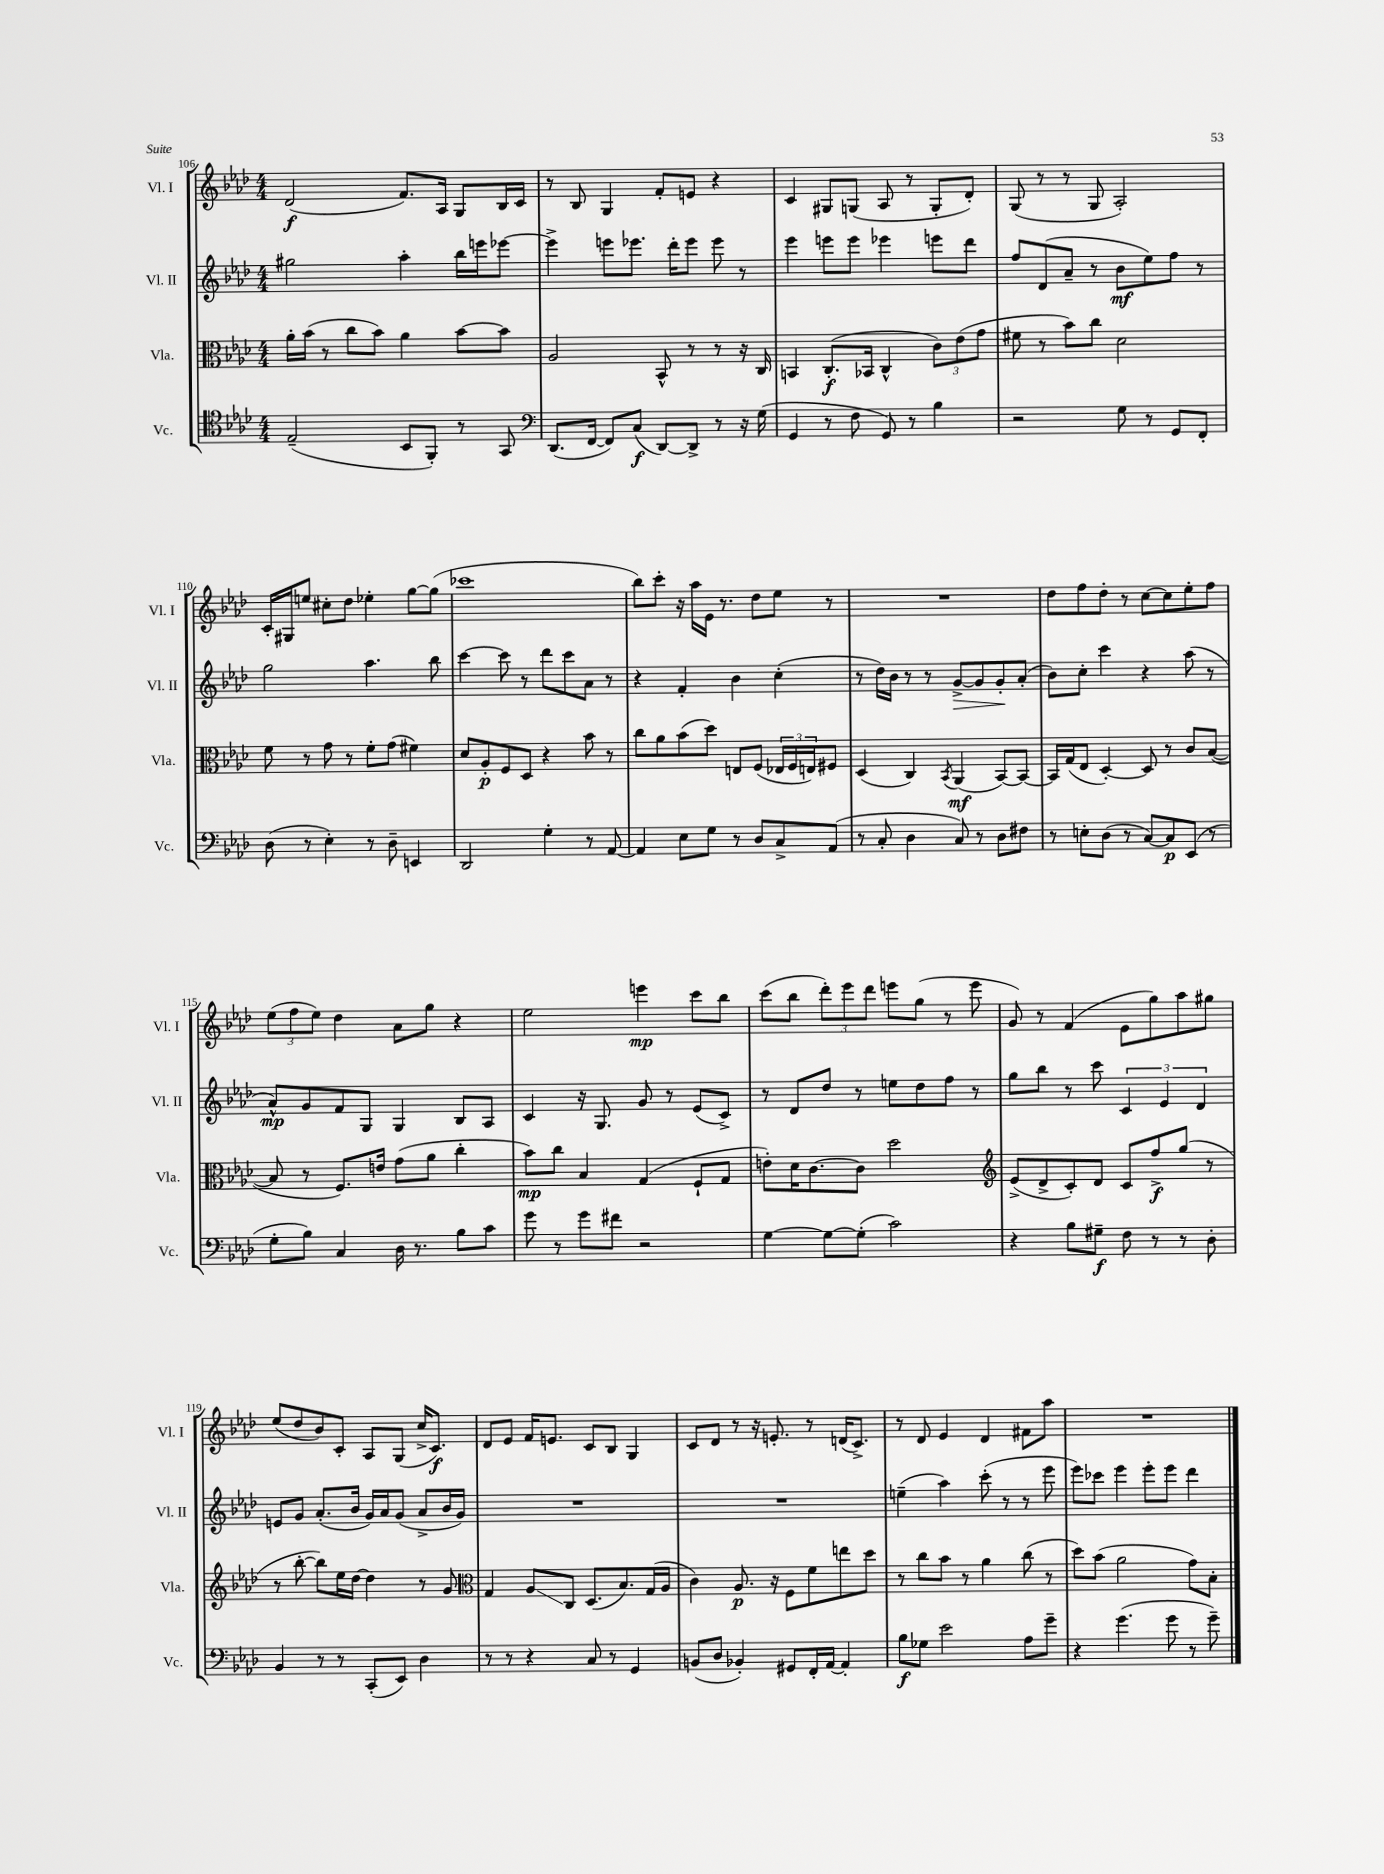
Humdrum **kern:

**kern	**kern	**kern	**kern
*staff4	*staff3	*staff2	*staff1
*clefC4	*clefC3	*clefG2	*clefG2
*k[b-e-a-d-]	*k[b-e-a-d-]	*k[b-e-a-d-]	*k[b-e-a-d-]
*M4/4	*M4/4	*M4/4	*M4/4
(2E-~/	16a-'\LL	2gg#\	(2d-/
.	(16b-\JJ	.	.
.	8r	.	.
.	8cc\L	.	.
.	8b-\J)	.	.
8BB-/L	4a-\	4aa-'\	8.f/L)
8FF'/J)	.	.	.
.	.	.	16A-/Jk
8r	[8b-\L	16bb-\LL	8G/L
.	.	16eee\J	.
8GG/	8b-\]J	[8eee-\J	16B-/L
.	.	.	16c/JJ
=	=	=	=
*clefF4	*	*	*
(8.DD-/L	2A-/	4eee-^\]	8r
.	.	.	8B-/
[16FF/Jk	.	.	.
8FF/]L)	.	8eee\L	4G/
(8C/J	.	8.eee-\J	.
[8DD-/L)	8BB-^^/	.	8f'/L
.	.	16ddd-'\LK	.
8DD-^/]J	8r	8eee-\J	8e/J
8r	8r	8eee-\	4r
16r	16r	8r	.
(16G\	16C/	.	.
=	=	=	=
4GG/	4BB/	4eee-\	4c/
8r	(8.C'/L	8eee\L	8G#/L
8F\	.	8eee\J	(8G/J
.	16BB-/Jk	.	.
8GG/)	4C^^/	4eee-\	8A-/
8r	.	.	8r
4B-\	12c\L)	8eee\L	8G'/L
.	(12e-\	.	.
.	.	8ddd-\J	8d-'/J)
.	12g\J	.	.
=	=	=	=
2r	8f#\	8ff/L	(8G/
.	8r	(8d-/	8r
.	8b-\L)	8a-~/J	8r
.	8cc\J	8r	8G/
8G\	2d-\	8b-\L	2A-'/)
8r	.	8ee-\)	.
8GG/L	.	8ff\J	.
8FF'/J	.	8r	.
=	=	=	=
(8D-\	8f\	2gg\	16c'/LL
.	.	.	16G#/J
8r	8r	.	8ee/J
4E-'\)	8g\	.	8cc#'\L
.	8r	.	8dd-\J
8r	8f'\L	4.aa-\	4ee-'\
8D-~\	(8g\J	.	.
4EE/	4f#\)	.	[8gg\L
.	.	8bb-\	(8gg\]J
=	=	=	=
2DD-/	8d-/L	[4ccc\	1ccc-
.	8A-'/	.	.
.	8F/	8ccc\]	.
.	8D-/J	8r	.
4G'\	4r	8ddd-\L	.
.	.	8ccc\	.
8r	8b-\	8a-\J	.
[8AA-/	8r	8r	.
=	=	=	=
4AA-/]	8cc\L	4r	8bb-\L)
.	8a-\	.	8ccc'\J
8E-\L	(8b-\	4f'/	16r
.	.	.	16aa-\LL
8G\J	8dd-\J)	.	16e-\JJ
.	.	.	8.r
8r	8E/L	4b-\	.
8D-/L	(8F/J	.	8dd-\L
8C^/	24E-/LL	(4cc'\	8ee-\J
.	24F/	.	.
.	24E/J)	.	.
(8AA-/J	8F#/J	.	8r
=	=	=	=
8r	(4D-/	8r	1r
8C'/	.	16dd-\LL)	.
.	.	16b-\JJ	.
4D-\	4C/)	8r	.
.	.	8r	.
.	8qBB-/	.	.
8C/)	(4AA-/	[8g^/L	.
8r	.	8g/]	.
8D-\L	[8BB-/L)	8g'/	.
8F#\J	8BB-/_J	(8a-'/J	.
=	=	=	=
8r	16BB-/]LL	8b-\L)	8dd-\L
.	(16G/J	.	.
8E'\L	8E-/J	8cc'\J	8ff\
(8D-\J	[4D-'/)	4ccc\	8dd-'\J
8r	.	.	8r
[8C/L)	8D-/]	4r	[8cc\L
8C/]	8r	.	8cc\]
(8EE-/J	8c/L	(8aa-\	8ee-'\
8r	([8B-/J	8r	8ff\J
=	=	=	=
8G'\L	8B-/]	8a-^^/L)	(12ee-\L
.	.	.	12ff\
8B-\J)	8r	8g/	.
.	.	.	12ee-\J)
4C/	8.F/L)	8f/	4dd-\
.	.	8G/J	.
.	16e/Jk	.	.
16D-\	(8g\L	4G/	8a-\L
8.r	.	.	.
.	8a-\J	.	8gg\J
8B-\L	4cc'\	8B-/L	4r
8c\J	.	8A-/J	.
=	=	=	=
8g\	8b-\L)	4c/	2ee-\
8r	8cc\J	.	.
8g\L	4B-/	16r	.
.	.	8.G/	.
8f#\J	.	.	.
2r	(4G/	8g/	4eee\
.	.	8r	.
.	8F`/L	(8e-/L	8ccc\L
.	8G/J	8c^/J)	8bb-\J
=	=	=	=
[4G\	8e'\L)	8r	(8ccc\L
.	16d-\K	8d-/L	8bb-\J
.	[8.c\	.	.
8G\_L	.	8dd-/J	12ddd-'\L)
.	.	.	12eee-\
(8G'\]J	8c\]J	8r	.
.	.	.	12ddd-\J
2c\)	2dd-\	8ee\L	8eee\L
.	.	8dd-\	(8gg\J
.	.	8ff\J	8r
.	.	8r	8eee\
=	=	=	=
*	*clefG2	*	*
4r	(8e-^/L	8gg\L	8g/)
.	8d-^/	8bb-\J	8r
8B-\L	8c'/)	8r	(4f/
8G#~\J	8d-/J	8ccc\	.
8F\	8c/L	6c/	8e-\L
8r	8ff^/	.	8gg\)
.	.	6e-/	.
8r	(8gg/J	.	8aa-\
.	.	6d-/	.
8D-'\	8r	.	8gg#\J
=	=	=	=
4BB-/	8r	8e/L	(8ee-/L
.	[8bb-'\	8g/J	8dd-/
8r	8bb-\]L)	(8.a-'/L	8b-/)
8r	16ee-\L	.	8c'/J
.	[16dd-\JJ	16b-/Jk	.
(8CC'/L	4dd-\]	16g/LL)	8A-/L
.	.	16a-/J	.
8EE-/J)	.	(8g/J	(8G/J
4D-\	8r	8a-^/L	16cc^/LK
.	.	.	8.c/J)
.	8g/	16b-/L	.
.	.	16g/JJ)	.
=	=	=	=
*	*clefC3	*	*
8r	4G/	1r	8d-/L
8r	.	.	8e-/J
4r	8A-/L	.	16f/LK
.	.	.	8.e/J
.	8C/J	.	.
8C/	(8.D-/L	.	8c/L
8r	.	.	8B-/J
.	8.B-/)	.	.
4GG/	.	.	4G/
.	(16G/L	.	.
.	16A-/JJ	.	.
=	=	=	=
(8BB/L	4c\)	1r	8c/L
8D-/J	.	.	8d-/J
4BB-'/)	8.A-/	.	8r
.	.	.	16r
.	16r	.	8.e'/
8GG#/L	8F\L	.	.
16FF'/L	8f\	.	8r
[16AA-/JJ	.	.	.
4AA-'/]	8ee\	.	(16d/LK
.	.	.	8.c^/J)
.	8dd-\J	.	.
=	=	=	=
8B-\L	8r	(4ee~\	8r
8G-\J	8cc\L	.	8d-/
2e-\	8b-\J	4aa-\)	4e-/
.	8r	.	.
.	4a-\	(8ccc'\	4d-/
.	.	8r	.
8A-\L	(8cc\	8r	8f#\L
8g~\J	8r	8eee-\	8aa-\J
=	=	=	=
4r	8dd-\L)	8eee-\L)	1r
.	(8b-\J	8ccc-\J	.
(4.g\	2a-\	4eee-\	.
.	.	8eee-'\L	.
8g\	.	8eee-\J	.
8r	8g\L)	4ddd-\	.
8g~\)	8B-'\J	.	.
==	==	==	==
*-	*-	*-	*-
